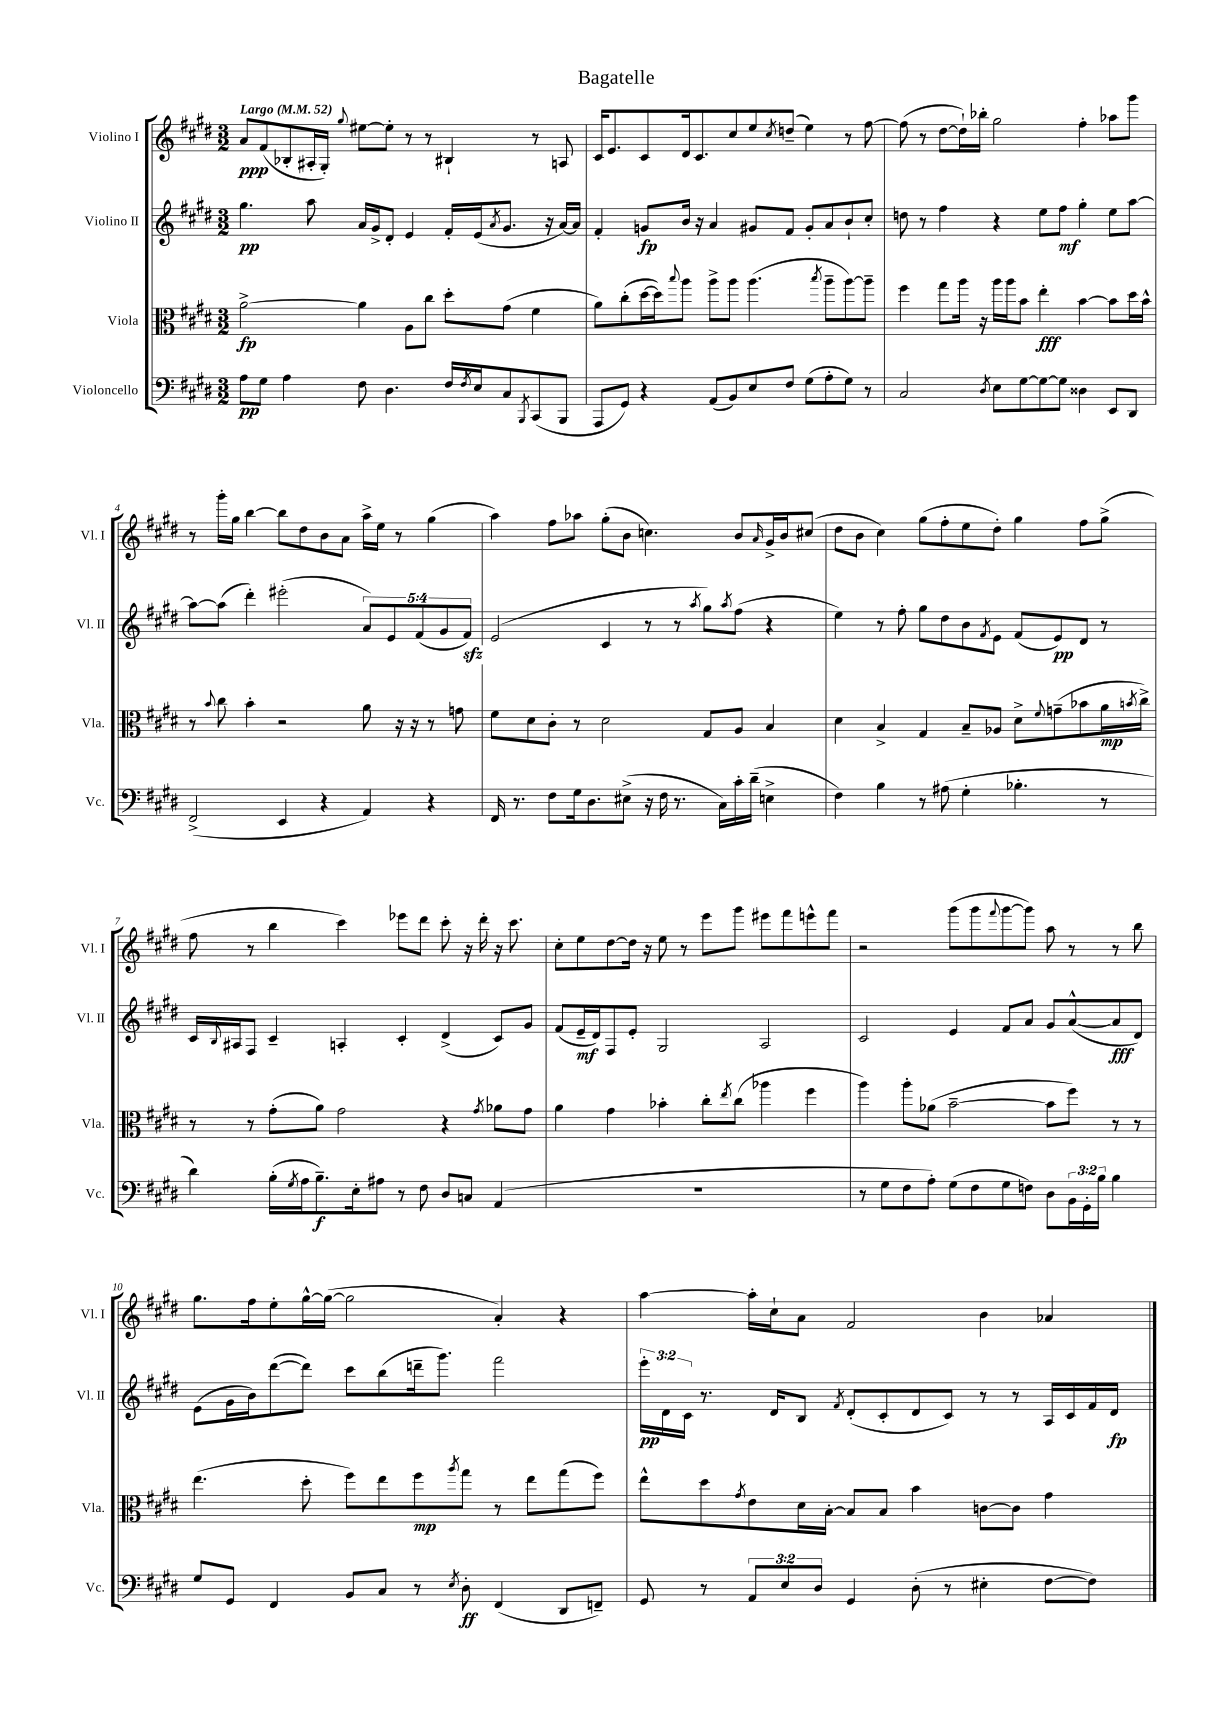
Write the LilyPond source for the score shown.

\header { title = "Bagatelle" }
<<
\new StaffGroup <<
\new Staff = "s0" \with { instrumentName = "Violino I" shortInstrumentName = "Vl. I" } {
    \clef treble \key e \major \numericTimeSignature \time 3/2 \tempo "Largo" 4 = 52
    a'8\ppp fis'8( bes8-. ais16-. gis16-.) \appoggiatura { gis''8 } eis''8~ eis''8-. r8 r8 bis4-! r8 a8 |
    cis'16 e'8. cis'8 dis'16 cis'8. cis''8 e''8 \acciaccatura { cis''8 } d''8--( e''4) r8 fis''8~ |
    fis''8( r8 dis''8~ dis''16-!) bes''16-. gis''2 fis''4-. aes''8 gis'''8 |
    r8 gis'''16-. gis''16 b''4~ b''8 dis''8 b'8 a'8 a''16-> e''16 r8 gis''4( |
    a''4) fis''8 aes''8 gis''8-.( b'8 c''4.) b'8 \grace { a'16 } gis'16-> b'16 cis''8( |
    dis''8 b'8 cis''4) gis''8( fis''8-. e''8 dis''8-.) gis''4 fis''8 gis''8->( |
    fis''8 r8 b''4 cis'''4) ees'''8 dis'''8 cis'''8-. r16 dis'''16-. r16 cis'''8. |
    cis''8-. e''8 dis''8~ dis''16 r16 e''8 r8 e'''8 gis'''8 eis'''8 fis'''8 e'''8-^ fis'''8 |
    r2 gis'''8( gis'''8 \appoggiatura { fis'''8 } gis'''8~ gis'''8) a''8 r8 r8 b''8 |
    gis''8. fis''16 e''8-. gis''16~-^ gis''16~( gis''2 a'4-.) r4 |
    a''4~ a''16-. cis''16-! a'8 fis'2 b'4 aes'4 \bar "|." |
}
\new Staff = "s1" \with { instrumentName = "Violino II" shortInstrumentName = "Vl. II" } {
    \clef treble \key e \major \numericTimeSignature \time 3/2 \override Staff.TupletNumber.text = #tuplet-number::calc-fraction-text
    gis''4.\pp a''8 a'16 gis'16-> dis'8-. e'4 fis'16-. e'16( \acciaccatura { a'8 } gis'8. r16 a'16~) a'16 |
    fis'4-. g'8\fp b'16 r16 a'4 gis'8 fis'8 gis'8-. a'8 b'8-! cis''8-. |
    d''8 r8 fis''4 r4 e''8 fis''8\mf gis''4-. e''8 a''8~ |
    a''8~ a''8( dis'''4-.) eis'''2-.( \tuplet 5/4 { a'8) e'8 fis'8( gis'8 fis'8\sfz) } |
    e'2( cis'4 r8 r8 \acciaccatura { a''8 } gis''8) \acciaccatura { a''8 } fis''8( r4 |
    e''4) r8 fis''8-. gis''8 dis''8 b'8 \acciaccatura { fis'8 } e'8 fis'8( e'8\pp) dis'8 r8 |
    cis'16 \appoggiatura { b8 } ais16 fis8 cis'4-- a4-. cis'4-. dis'4->( cis'8) gis'8 |
    fis'8( e'16--\mf dis'16) fis8 e'8-. gis2 a2 |
    cis'2 e'4 fis'8 a'8 gis'8 a'8~-^( a'8\fff dis'8) |
    e'8( gis'16 b'16) dis'''8~( dis'''8) cis'''8 b''8( d'''16-- gis'''8.) fis'''2 |
    \tuplet 3/2 { e'''16-.\pp dis'16 cis'16 } r8. dis'16 b8 \acciaccatura { fis'8 } dis'8-.( cis'8-. dis'8 cis'8) r8 r8 a16 cis'16 fis'16 dis'16\fp \bar "|." |
}
\new Staff = "s2" \with { instrumentName = "Viola" shortInstrumentName = "Vla." } {
    \clef alto \key e \major \numericTimeSignature \time 3/2
    a'2~->\fp a'4 a8 cis''8 dis''8-. gis'8( fis'4 |
    a'8) cis''8-.( dis''16~ dis''16) \appoggiatura { b''8 } a''8 a''8-> a''8 a''4.( \acciaccatura { b''8 } a''8-- a''8~) a''8-- |
    fis''4 gis''8 a''16 r16 a''16 a''16 b'8 e''4-.\fff b'4~ b'8 dis''16 b'16-^ |
    r8 \appoggiatura { b'8 } cis''8 b'4-. r2 a'8 r16 r16 r8 g'8 |
    fis'8 dis'8 cis'8-. r8 dis'2 gis8 a8 b4 |
    dis'4 b4-> gis4 b8-- aes8 dis'8-> \appoggiatura { fis'8 } g'8--( bes'8 a'16\mp \acciaccatura { b'8 } cis''16->) |
    r8 r8 gis'8-.( a'8) gis'2 r4 \acciaccatura { gis'8 } aes'8 gis'8 |
    a'4 gis'4 bes'4-. cis''8-. \acciaccatura { e''8 } cis''8( aes''4 fis''4 |
    a''4) a''8-. aes'8( b'2~-- b'8 fis''8) r8 r8 |
    e''4.( dis''8-. fis''8) e''8 fis''8\mp \acciaccatura { a''8 } gis''8 r8 e''8 gis''8( fis''8) |
    e''8-^ dis''8 \acciaccatura { gis'8 } e'8 dis'16 b16~-. b8 b8 b'4 c'8~ c'8 gis'4 \bar "|." |
}
\new Staff = "s3" \with { instrumentName = "Violoncello" shortInstrumentName = "Vc." } {
    \clef bass \key e \major \numericTimeSignature \time 3/2 \override Staff.TupletNumber.text = #tuplet-number::calc-fraction-text
    a8\pp gis8 a4 fis8 dis4. fis16 \acciaccatura { fis8 } e16 cis8 \acciaccatura { b,,8 } cis,8( b,,8 |
    a,,8 gis,8) r4 a,8( b,8) e8 fis8 gis8( a8-. gis8) r8 |
    cis2 \acciaccatura { dis8 } e8 gis8~ gis8~ gis8 disis4 e,8 dis,8 |
    fis,2->( e,4 r4 a,4) r4 |
    fis,16 r8. fis8 gis16 dis8. eis8->( r16 fis16 r8. cis16) cis'16-. dis'16--( e4-> |
    fis4) b4 r8 ais8( gis4-. bes4.-. r8 |
    dis'4) b16-.( \acciaccatura { gis8 } a16 b8.--\f) e16-. ais8 r8 fis8 dis8 c8 a,4( |
    R1. |
    r8 gis8 fis8 a8-.) gis8( fis8 gis8 f8) dis8 \tuplet 3/2 { b,16 gis,16-. b16 } b4 |
    gis8 gis,8 fis,4 b,8 cis8 r8 \acciaccatura { e8 } dis8-.\ff fis,4( dis,8 f,8--) |
    gis,8 r8 \tuplet 3/2 { a,8 e8 dis8 } gis,4 dis8-.( r8 eis4-. fis8~ fis8) \bar "|." |
}
>>
>>
